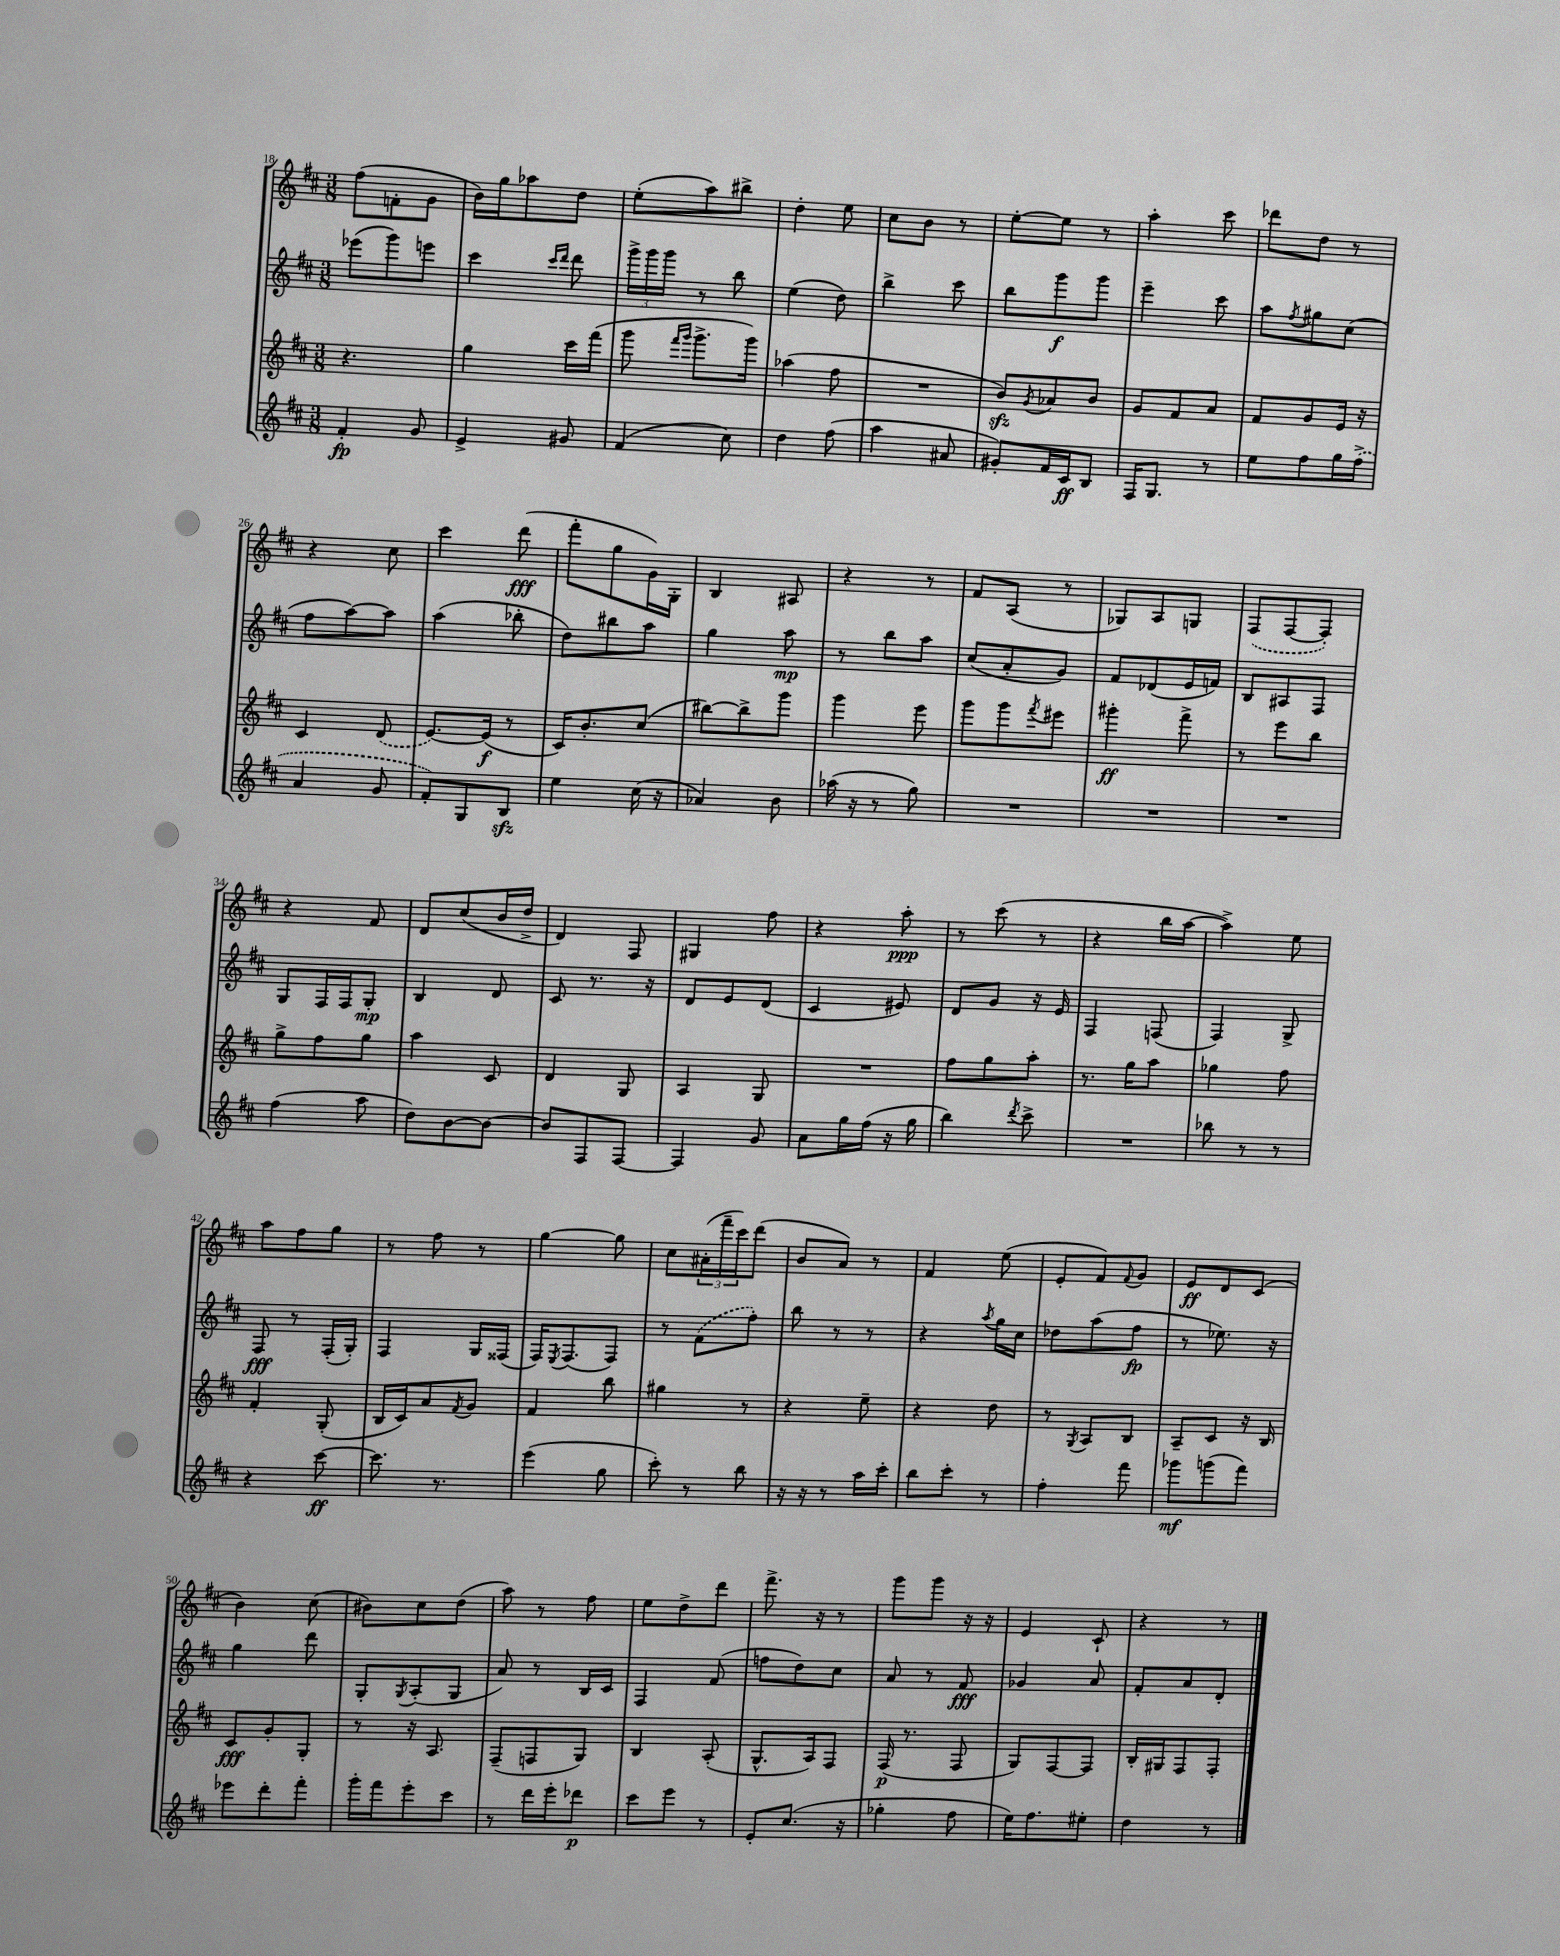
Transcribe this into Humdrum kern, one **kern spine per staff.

**kern	**kern	**kern	**kern
*staff4	*staff3	*staff2	*staff1
*clefG2	*clefG2	*clefG2	*clefG2
*k[f#c#]	*k[f#c#]	*k[f#c#]	*k[f#c#]
*M3/8	*M3/8	*M3/8	*M3/8
4f#'	4.r	(8eee-	(8ff#
.	.	8ggg)	8f'
8g	.	8eee	8g
=	=	=	=
4e^	4gg	4ccc#	16b)
.	.	.	16gg
.	.	.	8aa-
.	.	16qqccc#	.
.	.	16qqddd	.
8g#	16ccc#	8ddd	8dd
.	(16fff#	.	.
=	=	=	=
(4f#	8ggg	24ggg^	(8ee'
.	.	24ggg	.
.	.	24ggg	.
.	16qqfff#	.	.
.	16qqggg	.	.
.	8.ggg^	8r	8aa)
8cc#)	.	8bb	8bb#^
.	16ggg)	.	.
=	=	=	=
4dd	(4aa-	(4ee	4dd'
(8ff#	8ff#	8dd)	8ee
=	=	=	=
4aa	4.r	4bb^	8cc#
.	.	.	8b
8a#	.	8ccc#	8r
=	=	=	=
8g#')	8b)	8bb	[8ee'
.	8qg	.	.
16f#	8a-	8ggg	8ee]
16c#	.	.	.
8B	8b	8ggg	8r
=	=	=	=
16F#	8g	4eee~	4aa'
8.G	.	.	.
.	8f#	.	.
8r	8a	8ccc#	8ccc#
=	=	=	=
8ee	8f#	8aa	8ddd-
.	.	8qff#	.
8ff#	8g	8gg#	8dd
16gg	16e	(8cc#	8r
(16ff#^	16r	.	.
=	=	=	=
4a	4c#	8ff#	4r
.	.	[8aa)	.
8g	(8d	8aa]	8cc#
=	=	=	=
8f#')	[8.e)	(4aa	4ccc#
8G	.	.	.
.	(16e]	.	.
8B	8r	8bb-'	(8ddd
=	=	=	=
4ee	16c#)	8dd)	8fff#'
.	8.b'	.	.
.	.	8bb#	8gg
(16cc#	(8cc#	8aa	16g)
16r	.	.	16G'
=	=	=	=
4a-)	[8bb#)	4gg	4B
.	8bb#^]	.	.
8b	8ggg	8aa	8A#
=	=	=	=
(16aa-	4ggg	8r	4r
16r	.	.	.
8r	.	8bb	.
8gg)	8eee	8aa	8r
=	=	=	=
4.r	8ggg	(8cc#	8f#
.	8ggg	8a'	(8A
.	8qfff#	.	.
.	8eee#	8g)	8r
=	=	=	=
4.r	4ggg#'	8f#	8G-)
.	.	(8d-	8A
.	8fff#^	16e	8G
.	.	16f)	.
=	=	=	=
4.r	8r	8B	(8F#
.	8eee	8A#	[8F#
.	8bb	8F#	8F#'])
=	=	=	=
(4ff#	8gg^	8G	4r
.	8ff#	16F#	.
.	.	16F#	.
8aa	8gg	8G'	8f#
=	=	=	=
8dd)	4aa	4B	8d
[8b	.	.	(8cc#
8b_	8c#	8d	16b
.	.	.	16dd^
=	=	=	=
8b]	4d	8c#	4d)
8F#	.	8.r	.
[8F#	8G	.	8F#
.	.	16r	.
=	=	=	=
4F#]	4A	8d	4G#
.	.	8e	.
8g	8G	(8d	8ff#
=	=	=	=
8a	4.r	4c#	4r
16gg	.	.	.
(16ff#	.	.	.
16r	.	8e#)	8aa'
16gg	.	.	.
=	=	=	=
4bb)	8ff#	8d	8r
.	8gg	8g	(8ccc#
8qddd	.	.	.
8ccc#^	8aa'	16r	8r
.	.	16e	.
=	=	=	=
4.r	8.r	4F#	4r
.	16gg	.	.
.	8aa	(8F	16bb
.	.	.	[16aa
=	=	=	=
8bb-	4gg-	4F#)	4aa^])
8r	.	.	.
8r	8ff#	8G^	8ee
=	=	=	=
4r	4f#'	8F#	8aa
.	.	8r	8ff#
[8ccc#	(8G'	(16F#'	8gg
.	.	16G')	.
=	=	=	=
8.ccc#]	16B	4F#	8r
.	16c#)	.	.
.	8a	.	8ff#
8.r	.	.	.
.	8qf#	.	.
.	8g	16G	8r
.	.	(16F##	.
=	=	=	=
(4eee	4f#	16F#)	[4gg
.	.	8qE	.
.	.	(8.F#	.
8gg	8bb	8F#)	8gg]
=	=	=	=
8ccc#')	4gg#	8r	8cc#
8r	.	(8f#	(24a#'
.	.	.	24fff#~
.	.	.	24ccc#)
8bb	8r	8ff#')	(8ddd
=	=	=	=
16r	4r	8bb	8b
16r	.	.	.
8r	.	8r	8a)
16aa	8ee~	8r	8r
16ccc#'	.	.	.
=	=	=	=
8bb	4r	4r	4f#
8ccc#'	.	.	.
.	.	8qaa	.
8r	8dd	16gg	(8ee
.	.	16cc#	.
=	=	=	=
4ff#'	8r	8dd-	8e'
.	8qG	.	.
.	8A	(8aa	8f#)
.	.	.	8qqf#
8fff#	8B	8ff#	8g
=	=	=	=
8ggg-	8A~	8r	8e
(8ggg	8c#	8.ee-)	8d
8fff#)	16r	.	(8c#
.	16B	16r	.
=	=	=	=
8eee-	8c#	4gg	4b)
8ddd'	8g'	.	.
8fff#'	8G'	8ddd	(8cc#
=	=	=	=
16ggg'	8r	8G'	8b#)
16fff#	.	.	.
.	.	8qG	.
8eee'	16r	(8A'	8cc#
.	8.A	.	.
8ccc#	.	8G	(8dd
=	=	=	=
8r	(8F#~	8a)	8aa)
16ddd	8F	8r	8r
16eee'	.	.	.
8ddd-	8G)	16B	8ff#
.	.	16c#	.
=	=	=	=
8ccc#	4B	4F#	8ee
8eee	.	.	8dd^
8r	(8A'	(8f#	8ddd
=	=	=	=
8e'	8.G^^	8ff	8.fff#^
(8.cc#	.	8dd)	.
.	16A)	.	16r
.	8F#	8cc#	8r
16r	.	.	.
=	=	=	=
4gg-'	(16F#	8a	8ggg
.	8.r	.	.
.	.	8r	8ggg
8ff#	8F#	8f#	16r
.	.	.	16r
=	=	=	=
16ee)	8G)	4g-	4e
8.ff#	.	.	.
.	[8F#	.	.
8ee#'	8F#]	8a	8c#`
=	=	=	=
4dd	16B'	8f#'	4r
.	16G#	.	.
.	8F#	8a	.
8r	8F#'	8d'	8r
==	==	==	==
*-	*-	*-	*-
